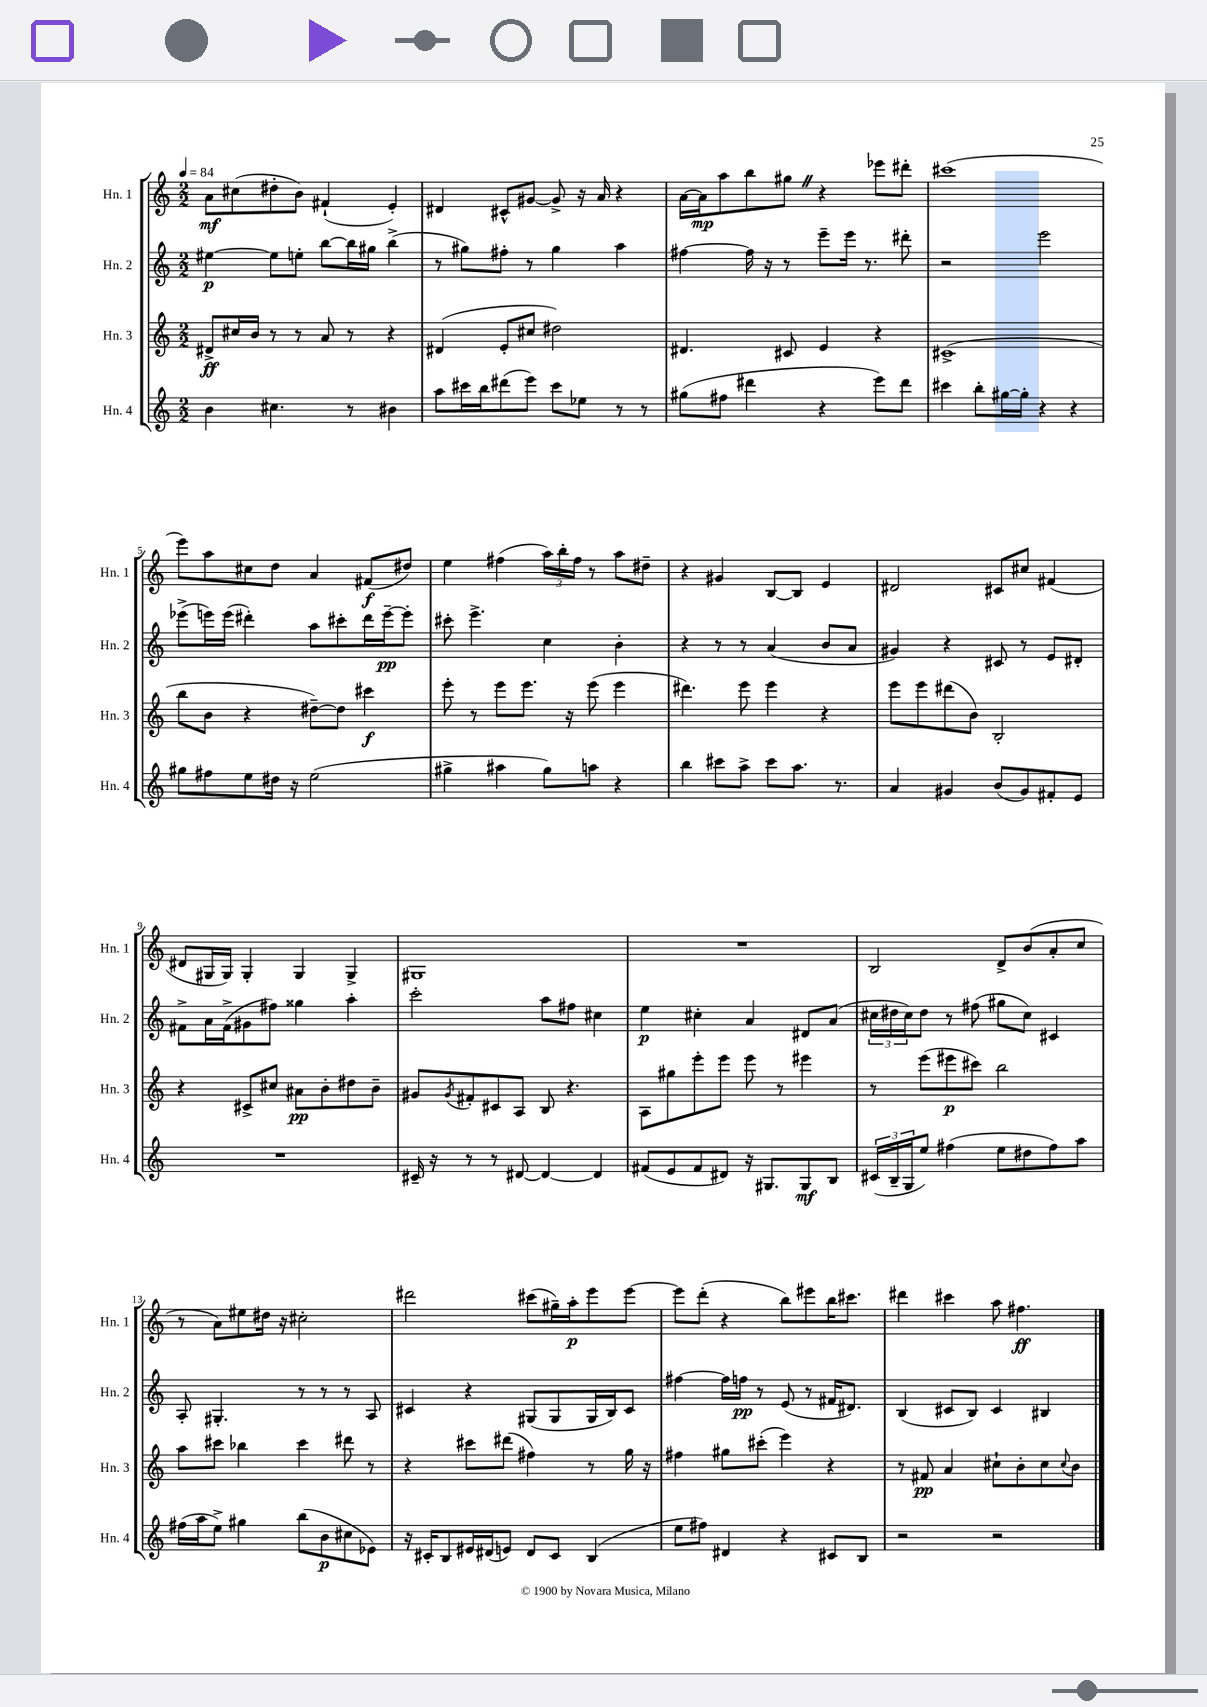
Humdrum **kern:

**kern	**dynam	**kern	**dynam	**kern	**dynam	**kern	**dynam
*part4	*part4	*part3	*part3	*part2	*part2	*part1	*part1
*staff4	*staff4	*staff3	*staff3	*staff2	*staff2	*staff1	*staff1
*I"Hn. 4	*	*I"Hn. 3	*	*I"Hn. 2	*	*I"Hn. 1	*
*I'Hn. 4	*	*I'Hn. 3	*	*I'Hn. 2	*	*I'Hn. 1	*
*clefG2	*	*clefG2	*	*clefG2	*	*clefG2	*
*k[]	*	*k[]	*	*k[]	*	*k[]	*
*M2/2	*	*M2/2	*	*M2/2	*	*M2/2	*
*MM84	*	*MM84	*	*MM84	*	*MM84	*
=1	=1	=1	=1	=1	=1	=1	=1
4b\	.	8d#X^/L	ff	[4ee#X\	p	8a\L	mf
.	.	16cc#X/L	.	.	.	(8cc#X\	.
.	.	16b/JJ	.	.	.	.	.
4.cc#X\	.	8r	.	8ee#\L]	.	8dd#X'\	.
.	.	8r	.	8een'\J	.	8b\J)	.
.	.	8a/	.	[8bb\L	.	(4f#X`/	.
8r	.	8r	.	16bb\L]	.	.	.
.	.	.	.	16gg#X\JJ	.	.	.
4b#X\	.	4r	.	(4bb^\	.	4e'/)	.
=2	=2	=2	=2	=2	=2	=2	=2
8aa\L	.	(4d#X/	.	8r	.	4d#X/	.
16ccc#X\L	.	.	.	8gg#X\L)	.	.	.
16bb\J	.	.	.	.	.	.	.
(8ddd#X\	.	8e'/L	.	8ff#X'\J	.	8c#X^^/L	.
8eee\J)	.	8cc#X/J	.	8r	.	[8g#X/J	.
8ccc#\L	.	2dd#X\)	.	4gg#\	.	8g#^/]	.
8ee-X\J	.	.	.	.	.	16r	.
.	.	.	.	.	.	16a/	.
8r	.	.	.	4aa\	.	4r	.
8r	.	.	.	.	.	.	.
=3	=3	=3	=3	=3	=3	=3	=3
(8gg#X\L	.	4.d#X/	.	[4ff#X\	.	[16a\LL	.
.	.	.	.	.	.	16a\J]	mp
8ff#X\J	.	.	.	.	.	8aa\	.
4ddd#X\	.	.	.	16ff#\]	.	8bb\	.
.	.	.	.	16r	.	.	.
.	.	8c#X/	.	8r	.	8gg#XZ\J	.
4r	.	4e/	.	8eee~\L	.	4r	.
.	.	.	.	16eee\Jk	.	.	.
.	.	.	.	8.r	.	.	.
8eee\L)	.	4r	.	.	.	8eee-X\L	.
8ddd#\J	.	.	.	8ddd#X'\	.	8ddd#X'\J	.
=4	=4	=4	=4	=4	=4	=4	=4
4ccc#X\	.	(1c#X^	.	2r	.	(1ccc#X	.
8bb'\L	.	.	.	.	.	.	.
[16gg#X\L	.	.	.	.	.	.	.
16gg#'\JJ]	.	.	.	.	.	.	.
4r	.	.	.	2eee\	.	.	.
4r	.	.	.	.	.	.	.
!!LO:LB:g=z
=5	=5	=5	=5	=5	=5	=5	=5
8gg#X\L	.	8bb\L	.	(8eee-X^\L	.	8eee\L)	.
8ff#X\	.	8b\J	.	16eeen\L)	.	8aa\	.
.	.	.	.	(16eee\JJ	.	.	.
8ee\	.	4r	.	4ddd#X'\)	.	8cc#X\	.
16dd#X\Jk	.	.	.	.	.	8dd\J	.
16r	.	.	.	.	.	.	.
(2ee\	.	[8dd#X~\L)	.	8aa\L	.	4a/	.
.	.	8dd#\J]	.	8ccc#X'\	.	.	.
.	.	4ccc#X\	f	16ddd#\L	.	(8f#X/L	f
.	.	.	.	[16eee~\J	pp	.	.
.	.	.	.	8eee'\J]	.	8dd#X/J)	.
=6	=6	=6	=6	=6	=6	=6	=6
4gg#X^\	.	8eee'\	.	8ccc#X'\	.	4ee\	.
.	.	8r	.	4.eee^\	.	.	.
4aa#X\	.	8eee\L	.	.	.	(4ff#X\	.
.	.	8.eee\J	.	.	.	.	.
8gg#\L)	.	.	.	4cc\	.	24aa\LL)	.
.	.	.	.	.	.	24bb'\	.
.	.	16r	.	.	.	.	.
.	.	.	.	.	.	24ff#\JJ	.
8aan\J	.	(8eee\	.	.	.	8r	.
4r	.	4eee\	.	4b'\	.	8aa\L	.
.	.	.	.	.	.	8dd#X~\J	.
=7	=7	=7	=7	=7	=7	=7	=7
4bb\	.	4.ddd#X\)	.	4r	.	4r	.
8ccc#X\L	.	.	.	8r	.	4g#X/	.
8aa^\J	.	8eee\	.	8r	.	.	.
8ccc#\L	.	4eee\	.	(4a/	.	[8B/L	.
8.aa\J	.	.	.	.	.	8B/J]	.
.	.	4r	.	8b/L	.	4e/	.
8.r	.	.	.	.	.	.	.
.	.	.	.	8a/J	.	.	.
=8	=8	=8	=8	=8	=8	=8	=8
4a/	.	8eee\L	.	4g#X/)	.	2d#X/	.
.	.	8eee\	.	.	.	.	.
4g#X/	.	(8ddd#X\	.	4r	.	.	.
.	.	8b\J)	.	.	.	.	.
(8b/L	.	2B'/	.	8c#X/	.	8c#X/L	.
8g#/)	.	.	.	8r	.	8cc#X/J	.
8f#X'/	.	.	.	8e/L	.	(4f#X/	.
8e/J	.	.	.	8d#X'/J	.	.	.
!!LO:LB:g=z
=9	=9	=9	=9	=9	=9	=9	=9
1r	.	4r	.	8f#X^\L	.	8d#X/L	.
.	.	.	.	16a\L	.	16G#X/L	.
.	.	.	.	(16f#^\J	.	16G#/JJ)	.
.	.	8c#X^/L	.	8g#X\	.	4G#'/	.
.	.	8cc#X/J	.	8ff#X\J)	.	.	.
.	.	8a#X\L	pp	4gg##X\	.	4G#/	.
.	.	8b'\	.	.	.	.	.
.	.	8dd#X\	.	4aa'\	.	4G#^/	.
.	.	8b~\J	.	.	.	.	.
=10	=10	=10	=10	=10	=10	=10	=10
16c#X~/	.	8g#X/L	.	2ccc'\	.	1G#X	.
16r	.	.	.	.	.	.	.
.	.	8qg#/	.	.	.	.	.
8r	.	8f#X'/	.	.	.	.	.
8r	.	8c#X/	.	.	.	.	.
[8d#X/	.	8A/J	.	.	.	.	.
4d#/_	.	8B/	.	8aa\L	.	.	.
.	.	4.r	.	8ff#X\J	.	.	.
4d#/]	.	.	.	4cc#X\	.	.	.
=11	=11	=11	=11	=11	=11	=11	=11
(8f#X/L	.	8A\L	.	4ee\	p	1r	.
8e/	.	8gg#X\	.	.	.	.	.
8f#/	.	8eee'\	.	4cc#X'\	.	.	.
8d#X/J)	.	8eee\J	.	.	.	.	.
16r	.	8eee\	.	4a/	.	.	.
8.G#X/L	.	.	.	.	.	.	.
.	.	8r	.	.	.	.	.
8G#/	mf	4eee#X\	.	8d#X/L	.	.	.
8B/J	.	.	.	(8a/J	.	.	.
=12	=12	=12	=12	=12	=12	=12	=12
(24c#X/LL	.	8r	.	24cc#X\LL	.	2B/	.
24B~/	.	.	.	24dd#X\	.	.	.
24G/J	.	.	.	24cc#\J)	.	.	.
8ee/J)	.	(8eee\L	.	8dd#\J	.	.	.
(4ff#X\	.	8eee#X\	p	8r	.	.	.
.	.	8ccc#X\J)	.	(8ff#X\	.	.	.
8ee\L	.	2bb\	.	8gg#X\L	.	8d^/L	.
8dd#X\	.	.	.	8cc#\J)	.	(8b/	.
8ff#\)	.	.	.	4c#X/	.	8a'/	.
8aa\J	.	.	.	.	.	8cc/J	.
!!LO:LB:g=z
=13	=13	=13	=13	=13	=13	=13	=13
(16ff#X\LL	.	8aa\L	.	8A'/	.	8r	.
16aa\J	.	.	.	.	.	.	.
8ee^\J)	.	8ccc#X\J	.	4.G#X'/	.	8a\L)	.
4gg#X\	.	4bb-X\	.	.	.	8ee#X\	.
.	.	.	.	.	.	16dd#X\Jk	.
.	.	.	.	.	.	16r	.
(8bb\L	.	4ccc#\	.	8r	.	2cc#X'\	.
8b\	p	.	.	8r	.	.	.
8cc#X\	.	8ddd#X\	.	8r	.	.	.
8e-X\J)	.	8r	.	8A/	.	.	.
=14	=14	=14	=14	=14	=14	=14	=14
16r	.	4r	.	4c#X/	.	2ddd#X\	.
16c#X'/KL	.	.	.	.	.	.	.
8B/	.	.	.	.	.	.	.
16e#X/L	.	8ccc#X\L	.	4r	.	.	.
(16d#X/J	.	.	.	.	.	.	.
8en/J)	.	(8ddd#X\J	.	.	.	.	.
8d#/L	.	4ff#X\)	.	(8G#X/L	.	(8ccc#X\L	.
8c#/J	.	.	.	8G#/	.	16gg#X~\L)	.
.	.	.	.	.	.	16aa'\J	p
(4B/	.	8r	.	16G#/L	.	8eee\	.
.	.	.	.	16B/J)	.	.	.
.	.	16gg\	.	8c#/J	.	[8eee\J	.
.	.	16r	.	.	.	.	.
=15	=15	=15	=15	=15	=15	=15	=15
8ee\L	.	4ff#X\	.	[4ff#X\	.	8eee\L]	.
8ff#X\J)	.	.	.	.	.	(8ddd'\J	.
4d#X/	.	8gg#X\L	.	16ff#\LL]	.	4r	.
.	.	.	.	16ffn\JJ	pp	.	.
.	.	(8ccc#X'\J	.	8r	.	.	.
4r	.	4eee\)	.	(8e/	.	8bb\L)	.
.	.	.	.	8r	.	8eee#X\	.
8c#X/L	.	4r	.	16f#X/KL	.	16bb\K	.
.	.	.	.	8.d#X/J)	.	8.ccc#X\J	.
8B/J	.	.	.	.	.	.	.
=16	=16	=16	=16	=16	=16	=16	=16
2r	.	8r	.	(4B/	.	4ddd#X\	.
.	.	8f#X/	pp	.	.	.	.
.	.	4a/	.	8c#X/L	.	4ccc#X\	.
.	.	.	.	8B/J)	.	.	.
2r	.	8cc#X`\L	.	4c#/	.	8aa\	.
.	.	8b'\	.	.	.	4.ff#X\	ff
.	.	8cc#\	.	4B#X/	.	.	.
.	.	8qqcc#/	.	.	.	.	.
.	.	8b\J	.	.	.	.	.
==	==	==	==	==	==	==	==
*-	*-	*-	*-	*-	*-	*-	*-
